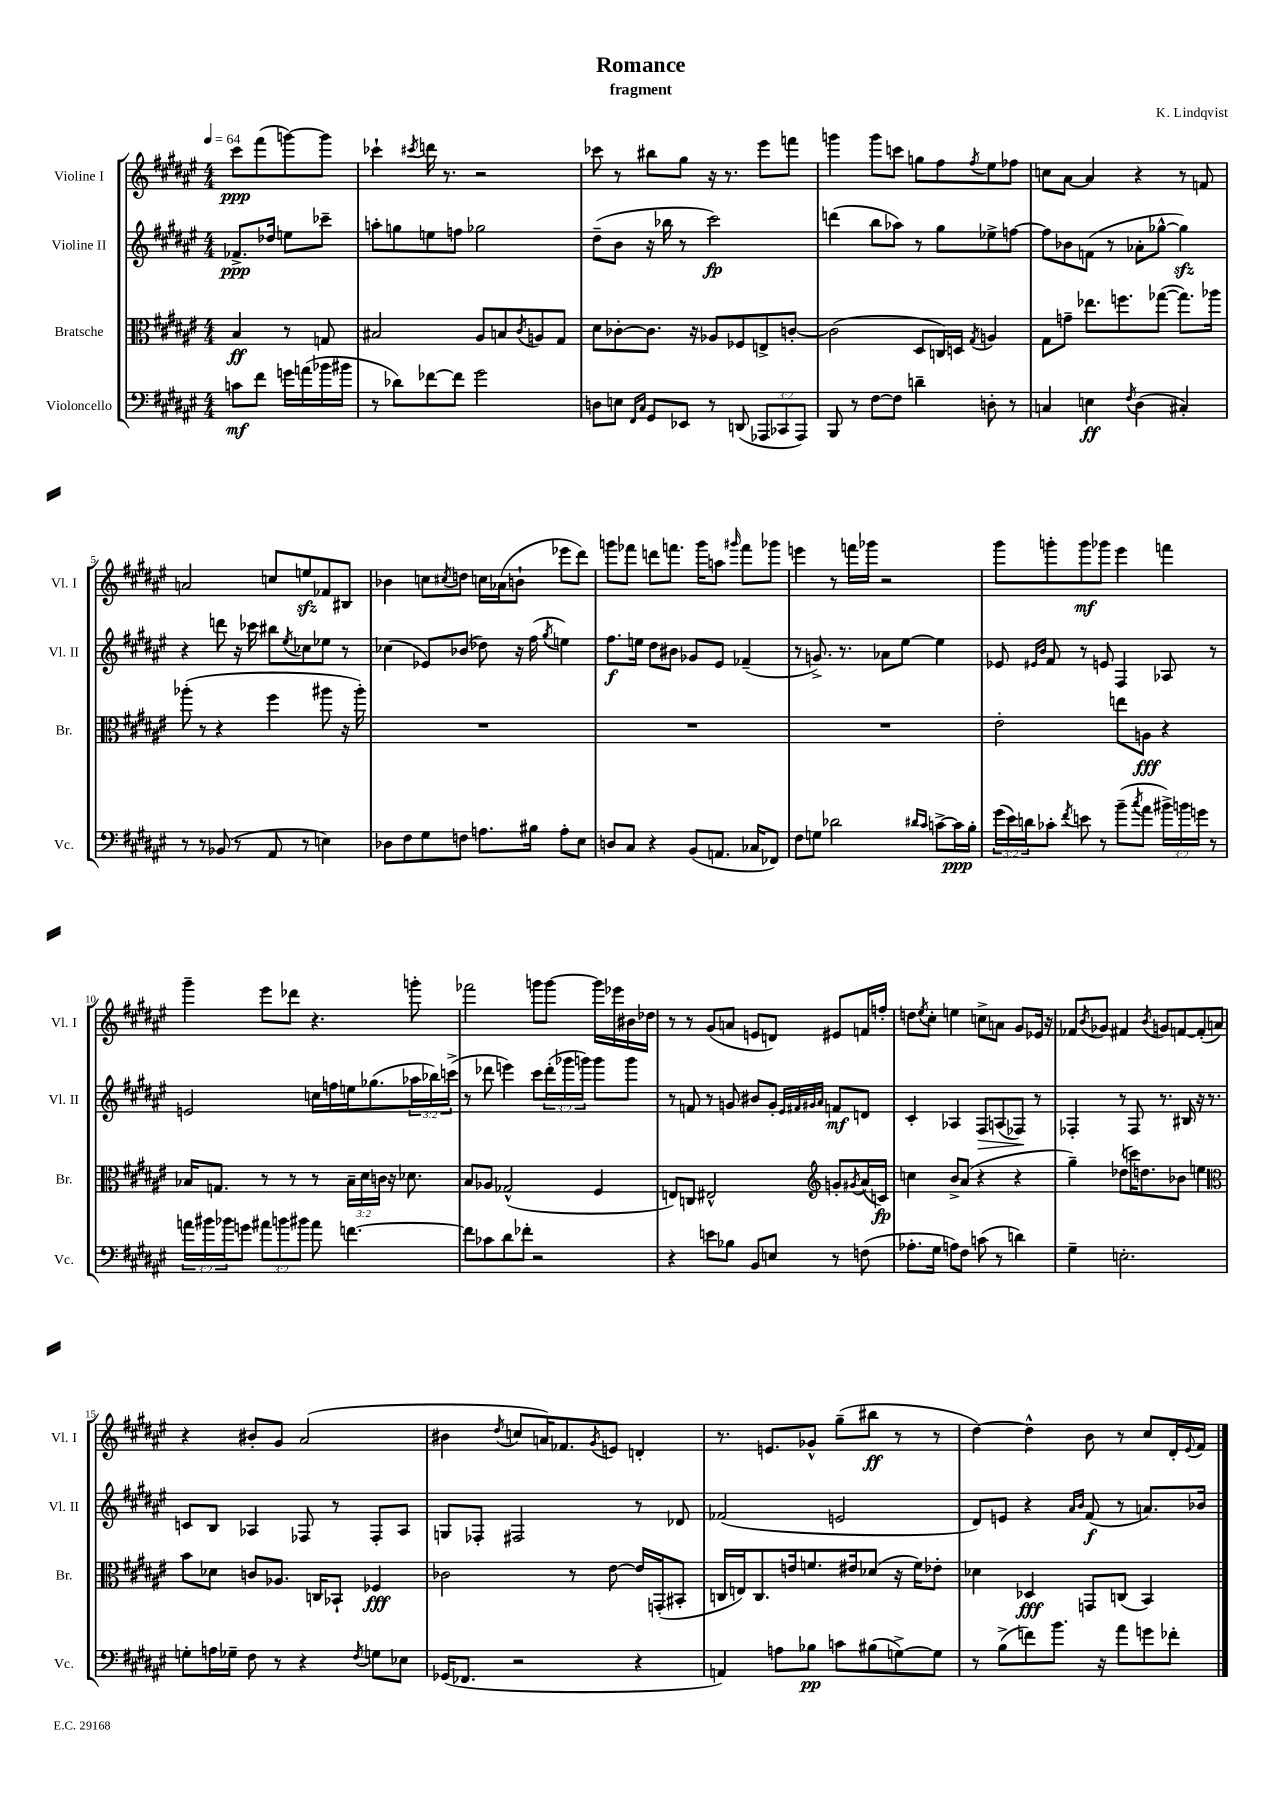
\header { title = "Romance" composer = "K. Lindqvist" subtitle = "fragment" }
<<
\new StaffGroup <<
\new Staff = "s0" \with { instrumentName = "Violine I" shortInstrumentName = "Vl. I" } {
    \clef treble \key fis \major \numericTimeSignature \time 4/4 \partial 2 \tempo 4 = 64
    cis'''8\ppp fis'''8( g'''8~) g'''8 |
    ces'''4-! \acciaccatura { cis'''8 } d'''16 r8. r2 |
    ces'''8 r8 bis''8 gis''8 r16 r8. eis'''8 f'''8 |
    g'''4 g'''8 c'''8 g''8 fis''8 \acciaccatura { fis''8 } eis''8 fes''8 |
    c''8 ais'8~ ais'4 r4 r8 f'8 |
    a'2 c''8 e''8\sfz fes'8 bis8 |
    bes'4 c''8 \acciaccatura { cis''8 } d''8 c''16 aes'16( b'8-! ees'''8 dis'''8) |
    g'''8 fes'''8 d'''8 f'''8. g'''16 a''8 \grace { gis'''16 } f'''8 ges'''8 |
    e'''4 r8 f'''16 ges'''16 r2 |
    gis'''8 g'''8-. g'''8\mf ges'''8 eis'''4 f'''4 |
    gis'''4-- eis'''8 des'''8 r4. g'''8-. |
    fes'''2 g'''8 g'''8~ g'''16 ees'''16 bis'16 des''16 |
    r8 r8 gis'8( a'8 e'8 d'8) eis'8 f'16 f''16-. |
    d''8 \acciaccatura { eis''8 } cis''8-. e''4 c''8-> a'8 gis'8 ees'16 r16 |
    fes'8 \acciaccatura { b'8 } ges'8 fis'4 \acciaccatura { b'8 } g'8 f'8~ f'8-.( a'8) |
    r4 bis'8-. gis'8 ais'2( |
    bis'4 \acciaccatura { dis''8 } c''8 a'16) fes'8. \acciaccatura { gis'8 } e'8 d'4-. |
    r8. e'8. ges'8-^ gis''8--( bis''8\ff r8 r8 |
    dis''4~) dis''4-^ b'8 r8 cis''8 dis'16-. \appoggiatura { eis'8 } fis'16 \bar "|." |
}
\new Staff = "s1" \with { instrumentName = "Violine II" shortInstrumentName = "Vl. II" } {
    \clef treble \key fis \major \numericTimeSignature \time 4/4 \override Staff.TupletNumber.text = #tuplet-number::calc-fraction-text \partial 2
    fes'8.->\ppp des''16 e''8 ces'''8-- |
    a''8-. g''8 e''8 f''8 ges''2 |
    dis''8--( b'8 r16 bes''16 r8 cis'''2\fp) |
    d'''4( b''8 aes''8) r8 gis''8 ees''8-> f''8~ |
    f''8 bes'8 f'8( r8 aes'8-. ges''8~-^ ges''4\sfz) |
    r4 d'''8 r16 ces'''16 bis''8 \acciaccatura { eis''8 } ces''8 ees''8 r8 |
    ces''4( ees'8) bes'8( des''8) r16 fis''16( \acciaccatura { gis''8 } e''4) |
    fis''8.\f e''16 dis''8 bis'8 ges'8 eis'8 fes'4--( |
    r8 g'8.->) r8. aes'8 eis''8~ eis''4 |
    ees'8 \grace { eis'16 b'16 } fis'8 r8 e'8 fis4 aes8 r8 |
    e'2 c''16 f''16 e''16 ges''8.( \tuplet 3/2 { aes''16 bes''16) c'''16->( } |
    r8 des'''8 e'''4) cis'''8 \tuplet 3/2 { des'''16-.( ges'''16 g'''16) } g'''8 g'''8 |
    r8 f'8 r8 g'8 bis'8 g'8-. \grace { eis'32 fis'32 gis'32 ais'32 } f'8\mf d'8 |
    cis'4-. aes4 fis8\> a8( fes8\!) r8 |
    fes4-. r8 fes8 r8. bis16 r16 r8. |
    c'8 b8 aes4 fes8 r8 fes8-. aes8 |
    g8 fes8-. fis2 r8 des'8 |
    fes'2( e'2 |
    dis'8) e'8 r4 \grace { ais'16 b'16 } fis'8\f( r8 a'8.) bes'16 \bar "|." |
}
\new Staff = "s2" \with { instrumentName = "Bratsche" shortInstrumentName = "Br." } {
    \clef alto \key fis \major \numericTimeSignature \time 4/4 \override Staff.TupletNumber.text = #tuplet-number::calc-fraction-text \partial 2
    b4\ff r8 g8 |
    bis2 ais8 b8 \acciaccatura { cis'8 } a8 gis8 |
    dis'8 ces'8~-. ces'8. r16 aes8 fes8 e8-> c'8~-. |
    c'2( dis8 c16) d16 \acciaccatura { gis8 } a4 |
    gis8 g'8-- ees''8. f''8. ges''8~( ges''8.) aes''16 |
    aes''8-.( r8 r4 fis''4 ais''8 r16 ais''16-.) |
    R1 |
    R1 |
    R1 |
    eis'2-. e''8 a8\fff r4 |
    bes16 g8. r8 r8 r8 \tuplet 3/2 { bes16-- dis'16 c'16 } r16 des'8. |
    b8 aes8 ges2-^( fis4 |
    e8) c8 eis2-^ \clef treble g'8-. \acciaccatura { gis'8 } ais'16( c'16\fp) |
    c''4 b'8-> ais'8( r4 r4 |
    gis''4--) des''8( c'''16) d''8. bes'8 e''4 |
    \clef alto b'8 des'8 c'8 aes8. c16 bes,8-! fes4\fff |
    ces'2 r8 eis'8~ eis'16 g,16-.( bis,8-. |
    c16 e16) c8. e'16 f'8. eis'16 des'8( r16 f'16) ees'8-. |
    des'4 des4\fff g,8 c8( b,4) \bar "|." |
}
\new Staff = "s3" \with { instrumentName = "Violoncello" shortInstrumentName = "Vc." } {
    \clef bass \key fis \major \numericTimeSignature \time 4/4 \override Staff.TupletNumber.text = #tuplet-number::calc-fraction-text \partial 2
    c'8\mf fis'8 g'16 a'16( bes'16 bis'16 |
    r8 des'8) fes'8~ fes'8 gis'2 |
    d8 e8 \grace { fis,16 cis16 } gis,8 ees,8 r8 d,8( \tuplet 3/2 { aes,,8 ces,8 aes,,8) } |
    b,,8 r8 fis8~ fis8 d'4-- d8-. r8 |
    c4 e4\ff \acciaccatura { fis8 } dis4( cis4-.) |
    r8 r8 bes,8( r8 ais,8 r8 e4) |
    des8 fis8 gis8 f8 a8. bis16 a8-. eis8 |
    d8 cis8 r4 b,8( a,8. ces16 fes,8) |
    fis8 g8 des'2 \grace { dis'16 cis'16 } c'8~-> c'16\ppp b16-. |
    \tuplet 3/2 { gis'16( eis'16) d'16 } ces'8-. \acciaccatura { fis'8 } e'8 r8 b'8--( \acciaccatura { cis''8 } ais'8 \tuplet 3/2 { bis'16->) b'16 g'16 } r8 |
    \tuplet 3/2 { a'16 bis'16 bes'16 } g'8 \tuplet 3/2 { ais'8 b'8 bis'8 } ais'8 f'4.~ |
    f'8 ces'8 dis'8 fes'8-. r2 |
    r4 e'8 bes8 b,8 e8 r8 f8( |
    aes8.-. gis16 a8) fis8 c'8( r8 d'4) |
    gis4-- e2.-. |
    g8-. a16 ges16-- fis8 r8 r4 \acciaccatura { fis8 } g8 ees8 |
    ges,16( fes,8. r2 r4 |
    a,4) a8 bes8\pp c'8 bis8( g8~->) g8 |
    r8 b8->( f'8) b'8. r16 ais'8 g'8 fes'8-. \bar "|." |
}
>>
>>
